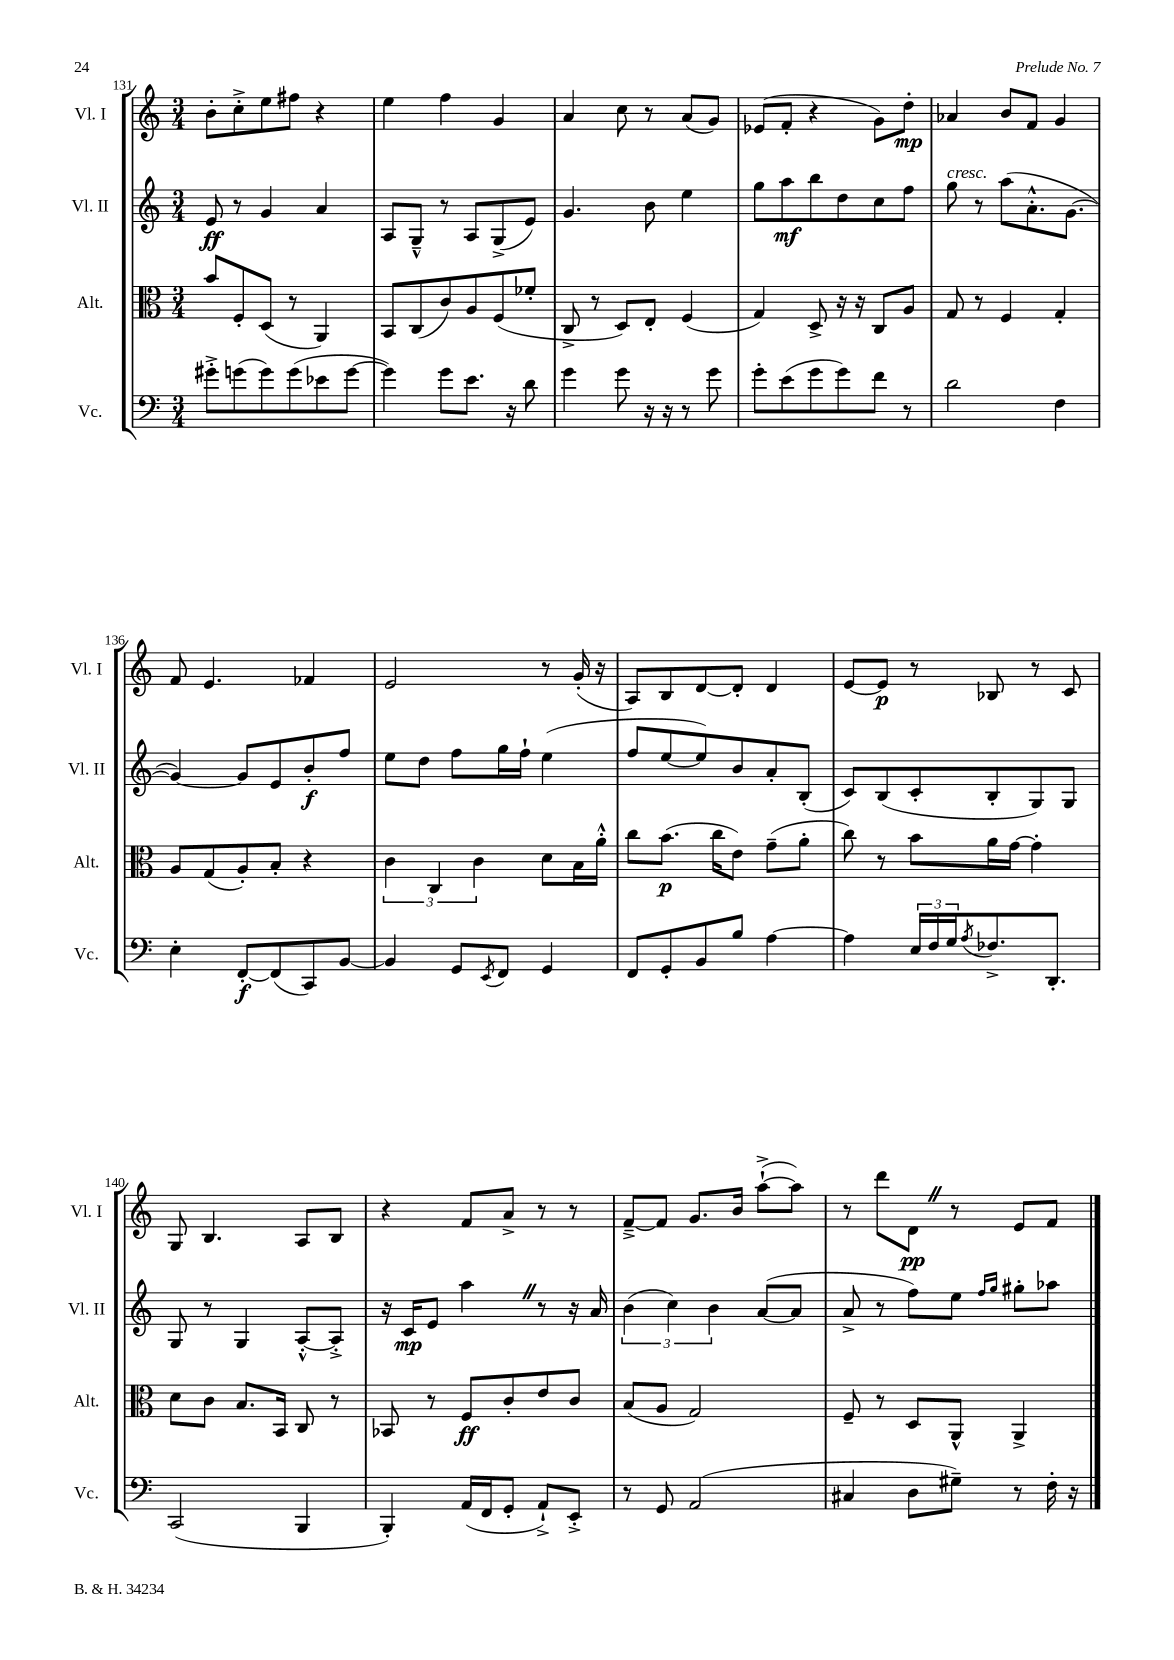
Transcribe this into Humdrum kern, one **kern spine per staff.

**kern	**dynam	**kern	**dynam	**kern	**dynam	**kern	**dynam
*part4	*part4	*part3	*part3	*part2	*part2	*part1	*part1
*staff4	*staff4	*staff3	*staff3	*staff2	*staff2	*staff1	*staff1
*I"Vc.	*	*I"Alt.	*	*I"Vl. II	*	*I"Vl. I	*
*I'Vc.	*	*I'Alt.	*	*I'Vl. II	*	*I'Vl. I	*
*clefF4	*	*clefC3	*	*clefG2	*	*clefG2	*
*k[]	*	*k[]	*	*k[]	*	*k[]	*
*M3/4	*	*M3/4	*	*M3/4	*	*M3/4	*
=131	=131	=131	=131	=131	=131	=131	=131
8g#X'^\L	.	8b/L	.	8e/	ff	8b'\L	.
(8gn\	.	8F'/	.	8r	.	8cc'^\	.
8g\)	.	(8D/J	.	4g/	.	8ee\	.
(8g\	.	8r	.	.	.	8ff#X\J	.
8e-X\	.	4AA/)	.	4a/	.	4r	.
[8g\J	.	.	.	.	.	.	.
=132	=132	=132	=132	=132	=132	=132	=132
4g\])	.	8BB/L	.	8A/L	.	4ee\	.
.	.	(8C/	.	8G~^^/J	.	.	.
8g\L	.	8c/)	.	8r	.	4ff\	.
8.e\J	.	8A/	.	8A/L	.	.	.
.	.	(8F/	.	(8G^/	.	4g/	.
16r	.	.	.	.	.	.	.
8d\	.	8f-X'/J	.	8e/J)	.	.	.
=133	=133	=133	=133	=133	=133	=133	=133
4g\	.	8C^/	.	4.g/	.	4a/	.
.	.	8r	.	.	.	.	.
8g\	.	8D/L)	.	.	.	8cc\	.
16r	.	8E'/J	.	8b\	.	8r	.
16r	.	.	.	.	.	.	.
8r	.	(4F/	.	4ee\	.	(8a/L	.
8g\	.	.	.	.	.	8g/J)	.
=134	=134	=134	=134	=134	=134	=134	=134
8g'\L	.	4G/)	.	8gg\L	.	(8e-X/L	.
(8e\	.	.	.	8aa\	mf	8f'/J	.
8g\	.	8D^/	.	8bb\	.	4r	.
8g\)	.	16r	.	8dd\	.	.	.
.	.	16r	.	.	.	.	.
8f\J	.	8C/L	.	8cc\	.	8g\L)	.
8r	.	8A/J	.	8ff\J	.	8dd'\J	mp
=135	=135	=135	=135	=135	=135	=135	=135
!	!	!	!	!LO:TX:a:i:t=cresc.	!	!	!
2d\	.	8G/	.	8gg\	.	4a-X/	.
.	.	8r	.	8r	.	.	.
.	.	4F/	.	(8aa\L	.	8b/L	.
.	.	.	.	8.a'^^\	.	8f/J	.
4F\	.	4G'/	.	.	.	4g/	.
.	.	.	.	[8.g\J	.	.	.
!!LO:LB:g=z
=136	=136	=136	=136	=136	=136	=136	=136
4E'\	.	8A/L	.	4g/_)	.	8f/	.
.	.	(8G/	.	.	.	4.e/	.
[8FF'/L	f	8A'/)	.	8g/L]	.	.	.
(8FF/]	.	8B'/J	.	8e/	.	.	.
8CC/)	.	4r	.	8b'/	f	4f-X/	.
[8BB/J	.	.	.	8ff/J	.	.	.
=137	=137	=137	=137	=137	=137	=137	=137
4BB/]	.	6c\	.	8ee\L	.	2e/	.
.	.	.	.	8dd\J	.	.	.
.	.	6C/	.	.	.	.	.
8GG/L	.	.	.	8ff\L	.	.	.
.	.	6c\	.	.	.	.	.
8qEE/	.	.	.	.	.	.	.
8FF/J	.	.	.	16gg\L	.	.	.
.	.	.	.	16ff`\JJ	.	.	.
4GG/	.	8d\L	.	(4ee\	.	8r	.
.	.	16B\L	.	.	.	(16g'/	.
.	.	16a'^^\JJ	.	.	.	16r	.
=138	=138	=138	=138	=138	=138	=138	=138
8FF/L	.	8cc\L	.	8ff/L	.	8A/L)	.
8GG'/	.	(8.b\J	p	[8ee/	.	8B/	.
8BB/	.	.	.	8ee/])	.	[8d/	.
.	.	16cc\KL	.	.	.	.	.
8B/J	.	8e\J)	.	8b/	.	8d'/J]	.
[4A\	.	(8g~\L	.	8a'/	.	4d/	.
.	.	8a'\J	.	(8B'/J	.	.	.
=139	=139	=139	=139	=139	=139	=139	=139
4A\]	.	8cc\)	.	8c/L)	.	[8e/L	.
.	.	8r	.	(8B/	.	8e/J]	p
24E/LL	.	8b\L	.	8c'/	.	8r	.
24F/	.	.	.	.	.	.	.
24G/J	.	.	.	.	.	.	.
8qA/	.	.	.	.	.	.	.
8.F-X^/	.	16a\L	.	8B'/	.	8B-X/	.
.	.	[16g\JJ	.	.	.	.	.
.	.	4g'\]	.	8G/)	.	8r	.
8.DD'/J	.	.	.	.	.	.	.
.	.	.	.	8G/J	.	8c/	.
!!LO:LB:g=z
=140	=140	=140	=140	=140	=140	=140	=140
(2CC/	.	8d\L	.	8G/	.	8G/	.
.	.	8c\J	.	8r	.	4.B/	.
.	.	8.B/L	.	4G/	.	.	.
.	.	16BB/Jk	.	.	.	.	.
4BBB/	.	8C/	.	[8A'^^/L	.	8A/L	.
.	.	8r	.	8A'^/J]	.	8B/J	.
=141	=141	=141	=141	=141	=141	=141	=141
4BBB'/)	.	8BB-X/	.	16r	.	4r	.
.	.	.	.	16c/KL	mp	.	.
.	.	8r	.	8e/J	.	.	.
(16AA/LL	.	8F/L	ff	4aaZ\	.	8f/L	.
16FF/J	.	.	.	.	.	.	.
8GG'/J	.	8c'/	.	.	.	8a^/J	.
8AA`^/L)	.	8e/	.	8r	.	8r	.
8EE'^/J	.	8c/J	.	16r	.	8r	.
.	.	.	.	16a/	.	.	.
=142	=142	=142	=142	=142	=142	=142	=142
8r	.	(8B/L	.	(6b\	.	[8f~^/L	.
8GG/	.	8A/J	.	.	.	8f/J]	.
.	.	.	.	6cc\)	.	.	.
(2AA/	.	2G/)	.	.	.	8.g/L	.
.	.	.	.	6b\	.	.	.
.	.	.	.	.	.	16b/Jk	.
.	.	.	.	([8a/L	.	([8aa`^\L	.
.	.	.	.	8a/J]	.	8aa\J])	.
=143	=143	=143	=143	=143	=143	=143	=143
4C#X/	.	8F~/	.	8a^/	.	8r	.
.	.	8r	.	8r	.	8ddd\L	.
8D\L	.	8D/L	.	8ff\L)	.	8dZ\J	pp
8G#X~\J)	.	8AA^^/J	.	8ee\J	.	8r	.
.	.	.	.	16qqff/LL	.	.	.
.	.	.	.	16qqgg/JJ	.	.	.
8r	.	4AA^/	.	8gg#X'\L	.	8e/L	.
16F'\	.	.	.	8aa-X\J	.	8f/J	.
16r	.	.	.	.	.	.	.
==	==	==	==	==	==	==	==
*-	*-	*-	*-	*-	*-	*-	*-
